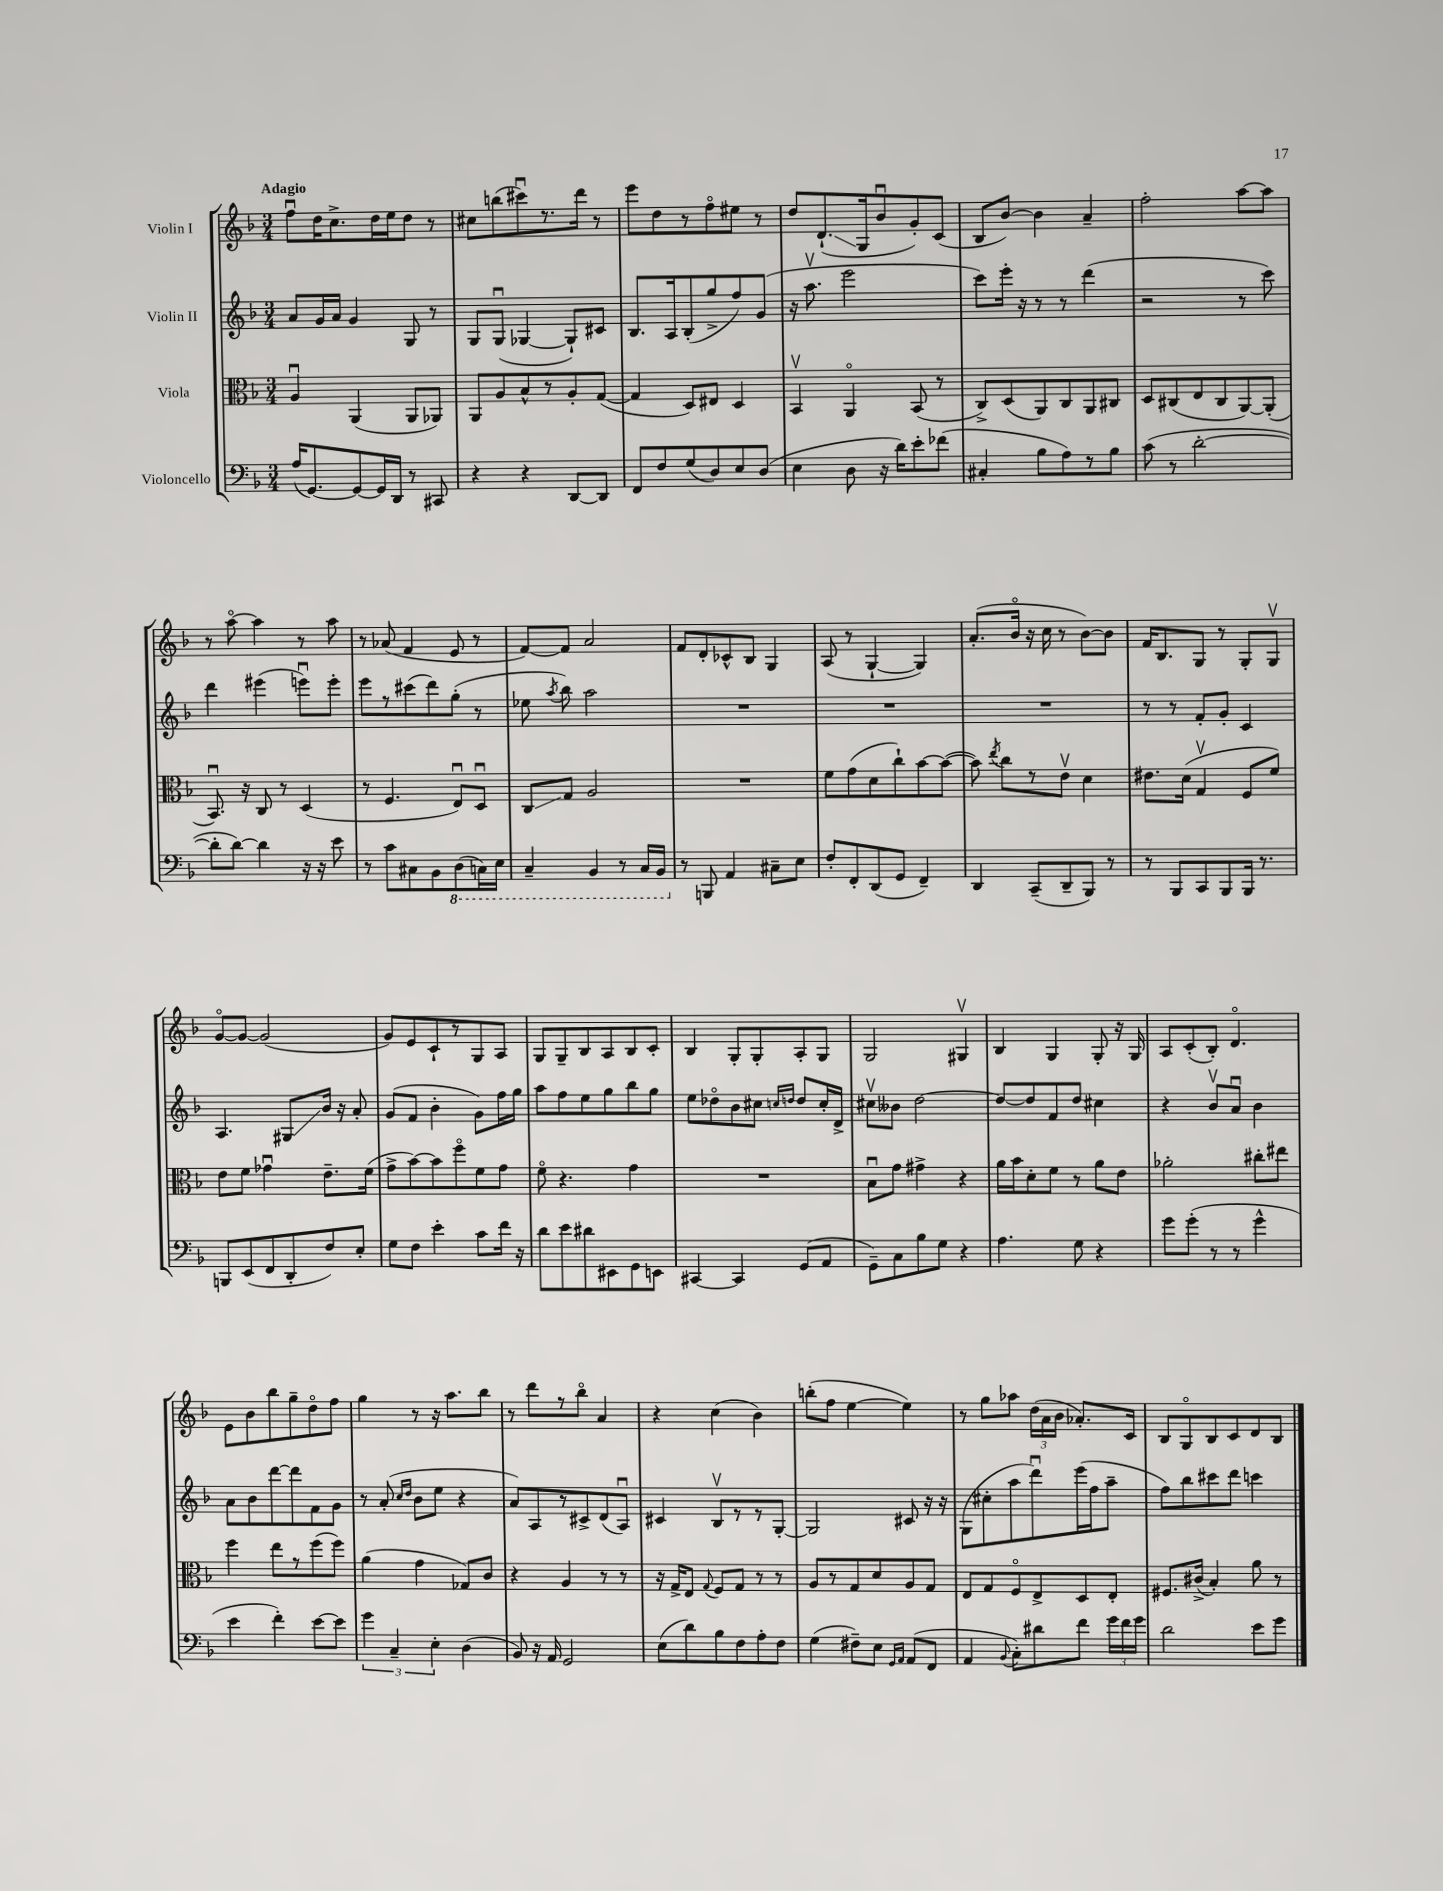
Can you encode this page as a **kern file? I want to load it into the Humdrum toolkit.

**kern	**kern	**kern	**kern
*staff4	*staff3	*staff2	*staff1
*clefF4	*clefC3	*clefG2	*clefG2
*k[b-]	*k[b-]	*k[b-]	*k[b-]
*M3/4	*M3/4	*M3/4	*M3/4
(16A/LK	4Au/	8a/L	8ffu\L
[8.GG/)	.	.	.
.	.	16g/L	16dd\K
.	.	16a/JJ	8.cc^\
8GG/_	(4AA/	4g/	.
16GG/]L	.	.	16dd\L
16DD/JJ	.	.	16ee\J
8r	8AA/L	8G/	8dd\J
8CC#/	8AA-/J)	8r	8r
=	=	=	=
4r	8AA/L	8G/L	8cc#\L
.	8A/	(8Gu/J	(8bb\
4r	8B-^^/	[4G-/	8ccc#u\)
.	8r	.	8.r
[8DD/L	8A'/	8G-`/]L)	.
.	.	.	16ddd\Jk
8DD/]J	([8G/J	8c#/J	8r
=	=	=	=
8FF/L	4G/]	8.B-/L	8eee\L
8F/	.	.	8dd\
.	.	16A/k	.
(8G/	8D/L)	(8B-'/	8r
8D/)	8E#/J	8gg^/	8ffo\
8E/	4D/	8ff/)	8ee#\J
(8D/J	.	(8g/J	8r
=	=	=	=
4E\	4BB-v/	16r	8dd/L
.	.	8.aav\	.
.	.	.	(8.d`/
8D\	4AAo/	2eee\	.
.	.	.	16G/k
16r	.	.	8b-u/
16d\LK)	.	.	.
8e'\	(8BB-/	.	8g'/)
(8f-\J	8r	.	(8c/J
=	=	=	=
4C#'/	8C^/L)	8ccc\L)	8B-/L
.	(8D/	16eee'\Jk	[8b-/J)
.	.	16r	.
8B-\L	8AA/)	8r	4b-\]
8A\)	8C/	8r	.
8r	8AA/	(4ddd\	4a~/
8B-\J	8C#/J	.	.
=	=	=	=
(8c\	8D/L	2r	2ff'\
8r	(8C#/	.	.
[2d'\	8E/	.	.
.	8C#/	.	.
.	[8AA/)	8r	[8aa\L
.	(8AA'/]J	8ccc\)	8aa\]J
=	=	=	=
8d'\]L	8.BB-u/)	4ddd\	8r
[8d\J)	.	.	[8aao\
.	16r	.	.
4d\]	8C/	(4eee#\	4aa\]
.	8r	.	.
16r	(4D/	8eeeu\L)	8r
16r	.	.	.
8e\	.	8eee'\J	8aa\
=	=	=	=
8r	8r	8eee\L	8r
8c\L	4.F/	8r	(8a-/
8C#\	.	(8ccc#\	4f/
8BB-\	.	8ddd\)	.
(8DD\	8Eu/L)	(8gg'\J	8e/
16CC\L)	8Du/J	8r	8r
16EE\JJ	.	.	.
=	=	=	=
4CC~/	8C/L	8ee-\	[8f/L)
.	.	8qaa/	.
.	8G/J	8bb-\)	8f/]J
4BBB-/	2A/	2aa\	2a/
8r	.	.	.
16CC/LL	.	.	.
16BBB-/JJ	.	.	.
=	=	=	=
8r	2.r	2.r	8f/L
8BBB/	.	.	8d'/
4AA/	.	.	8c-^^/
.	.	.	8B-/J
8C#~\L	.	.	4G/
8E\J	.	.	.
=	=	=	=
8F'/L	8f\L	2.r	(8A/
8FF'/	(8g\	.	8r
(8DD/	8d\	.	[4G`/
8GG/J	8cc`\)	.	.
4FF~/)	[8b-\	.	4G/])
.	(8b-\_J	.	.
=	=	=	=
4DD/	8b-\])	2.r	(8.a'/L
.	8qee/	.	.
.	8cc\L	.	.
.	.	.	16b-o/Jk
(8CC~/L	8r	.	16r
.	.	.	16cc\
8DD~/	8ev\J	.	8r
8BBB-/J)	4d\	.	[8b-\L)
8r	.	.	8b-\]J
=	=	=	=
8r	8.e#\L	8r	16f/LK
.	.	.	8.B-/
8BBB-/L	.	8r	.
.	(16d\Jk	.	.
8CC/	4Gv/	8f'/L	8G/J
8BBB-/	.	8g'/J	8r
16BBB-/Jk	8F/L	4c/	8G'/L
8.r	.	.	.
.	8f/J)	.	8Gv/J
=	=	=	=
8BBB/L	8e\L	4.A/	[8go/L
(8EE/	8f\J	.	8g/_J
8FF/	4g-u\	.	(2g/]
8DD'/	.	8G#/L	.
8F/)	8.e~\L	16b-/Jk	.
.	.	16r	.
8E'/J	.	8a'/	.
.	(16f\Jk	.	.
=	=	=	=
8G\L	8g^\L	(8g/L	8g/L)
8F\J	[8b-\)	8f/J	8e/
4e'\	8b-\]	4b-'\	8c`/
.	8ffo\	.	8r
8c\L	8f\	8g\L)	8G/
16f\Jk	8g\J	16ff\L	8A/J
16r	.	16gg\JJ	.
=	=	=	=
8d\L	8fo\	8aa\L	8G/L
8e\	4.r	8ff\	8G~/
8d#\	.	8ee\	8B-/
8EE#\	.	8gg\	8A/
8GG\	4g\	8bb-\	8B-/
8EE\J	.	8gg\J	8c'/J
=	=	=	=
[4CC#/	2.r	8ee\L	4B-/
.	.	8dd-o\	.
4CC#/]	.	8b-\	8G'/L
.	.	8cc#\J	8G'/
.	.	16qqcc/LL	.
.	.	16qqdd/JJ	.
(8GG/L	.	8dd/L	8A'/
8AA/J	.	16cc'/L	8G/J
.	.	16d^/JJ	.
=	=	=	=
8GG~\L)	8B-u\L	8cc#v\L	2G/
8C\	8g\J	8b--\J	.
8B-\	4g#^\	[2dd\	.
8G\J	.	.	.
4r	4r	.	4G#v/
=	=	=	=
4.A\	16a\LL	8dd/_L	4B-/
.	16b-\J	.	.
.	8d'\	8dd/]	.
.	8f\J	8f/	4G/
8G\	8r	8dd/J	.
4r	8a\L	4cc#\	8G'/
.	8e\J	.	16r
.	.	.	16G/
=	=	=	=
8g\L	2a-'\	4r	8A/L
(8g'\J	.	.	(8c'/
8r	.	8b-v/L	8B-'/J)
8r	.	8au/J	4.do/
4g^^\	8cc#'\L	4b-\	.
.	8ee#\J	.	.
=	=	=	=
4e\	4ff\	8a\L	8e\L
.	.	8b-\	8b-\
4f'\)	8ee\L	[8ddd\	8bb-\
.	8r	8ddd\]	8gg~\
[8e\L	(8ff\	8f\	8ddo\
8e\]J	8ff\J)	8g\J	8ff\J
=	=	=	=
6g\	(4a\	8r	4gg\
.	.	(8a'/	.
6C~/	.	.	.
.	.	16qqcc/LL	.
.	.	16qqdd/JJ	.
.	4g\	8b-\L	8r
6E'\	.	.	.
.	.	8ee\J	16r
.	.	.	8.aa\L
(4D\	8G-/L)	4r	.
.	8c/J	.	8bb-\J
=	=	=	=
8BB-/)	4r	8a/L)	8r
16r	.	8A/	8ddd\L
16AA/	.	.	.
2GG/	4A/	8r	8r
.	.	8c#^/	8bb-o\J
.	8r	(8d/	4a/
.	8r	8Au/J)	.
=	=	=	=
(8E\L	16r	4c#/	4r
.	16G^/LK	.	.
8d\)	8E/J	.	.
.	8qqG/	.	.
8B-\	8F/L	8B-v/L	(4cc\
8F\	8G/J	8r	.
8A'\	8r	8r	4b-\)
8F\J	8r	[8G'/J	.
=	=	=	=
(4G\	8A/L	2G/]	(8bb'\L
.	8r	.	8ff\J
8F#~\L)	8G/	.	[4ee\
8E\J	8d/	.	.
16qqGG/LL	.	.	.
16qqAA/JJ	.	.	.
(8AA/L	8A/	8c#/	4ee\])
8FF/J	8G/J	16r	.
.	.	16r	.
=	=	=	=
4AA/	8E/L	(8G\L	8r
.	8G/	8cc#'\	8gg\L
8qqBB-/	.	.	.
8C'\L)	8Fo/	8aa\	8aa-\J
8d#\	8E^/	8dddu\)	(24dd\LL
.	.	.	24a\
.	.	.	24b-\JJ
8f\J	8D/	(16eee\L	8.a-'/L)
.	.	16ff\J	.
24g\LL	8E'/J	8aa~\J	.
24f\	.	.	.
.	.	.	16c/Jk
24g\JJ	.	.	.
=	=	=	=
2d\	8.F#/L	8ff\L)	8B-/L
.	.	8bb-\	8Go/
.	(16c#^/Jk	.	.
.	4B-'/)	8ccc#\	8B-/
.	.	8ddd\J	8c/
8e\L	8a\	4ccc\	8d/
8g\J	8r	.	8B-/J
==	==	==	==
*-	*-	*-	*-
